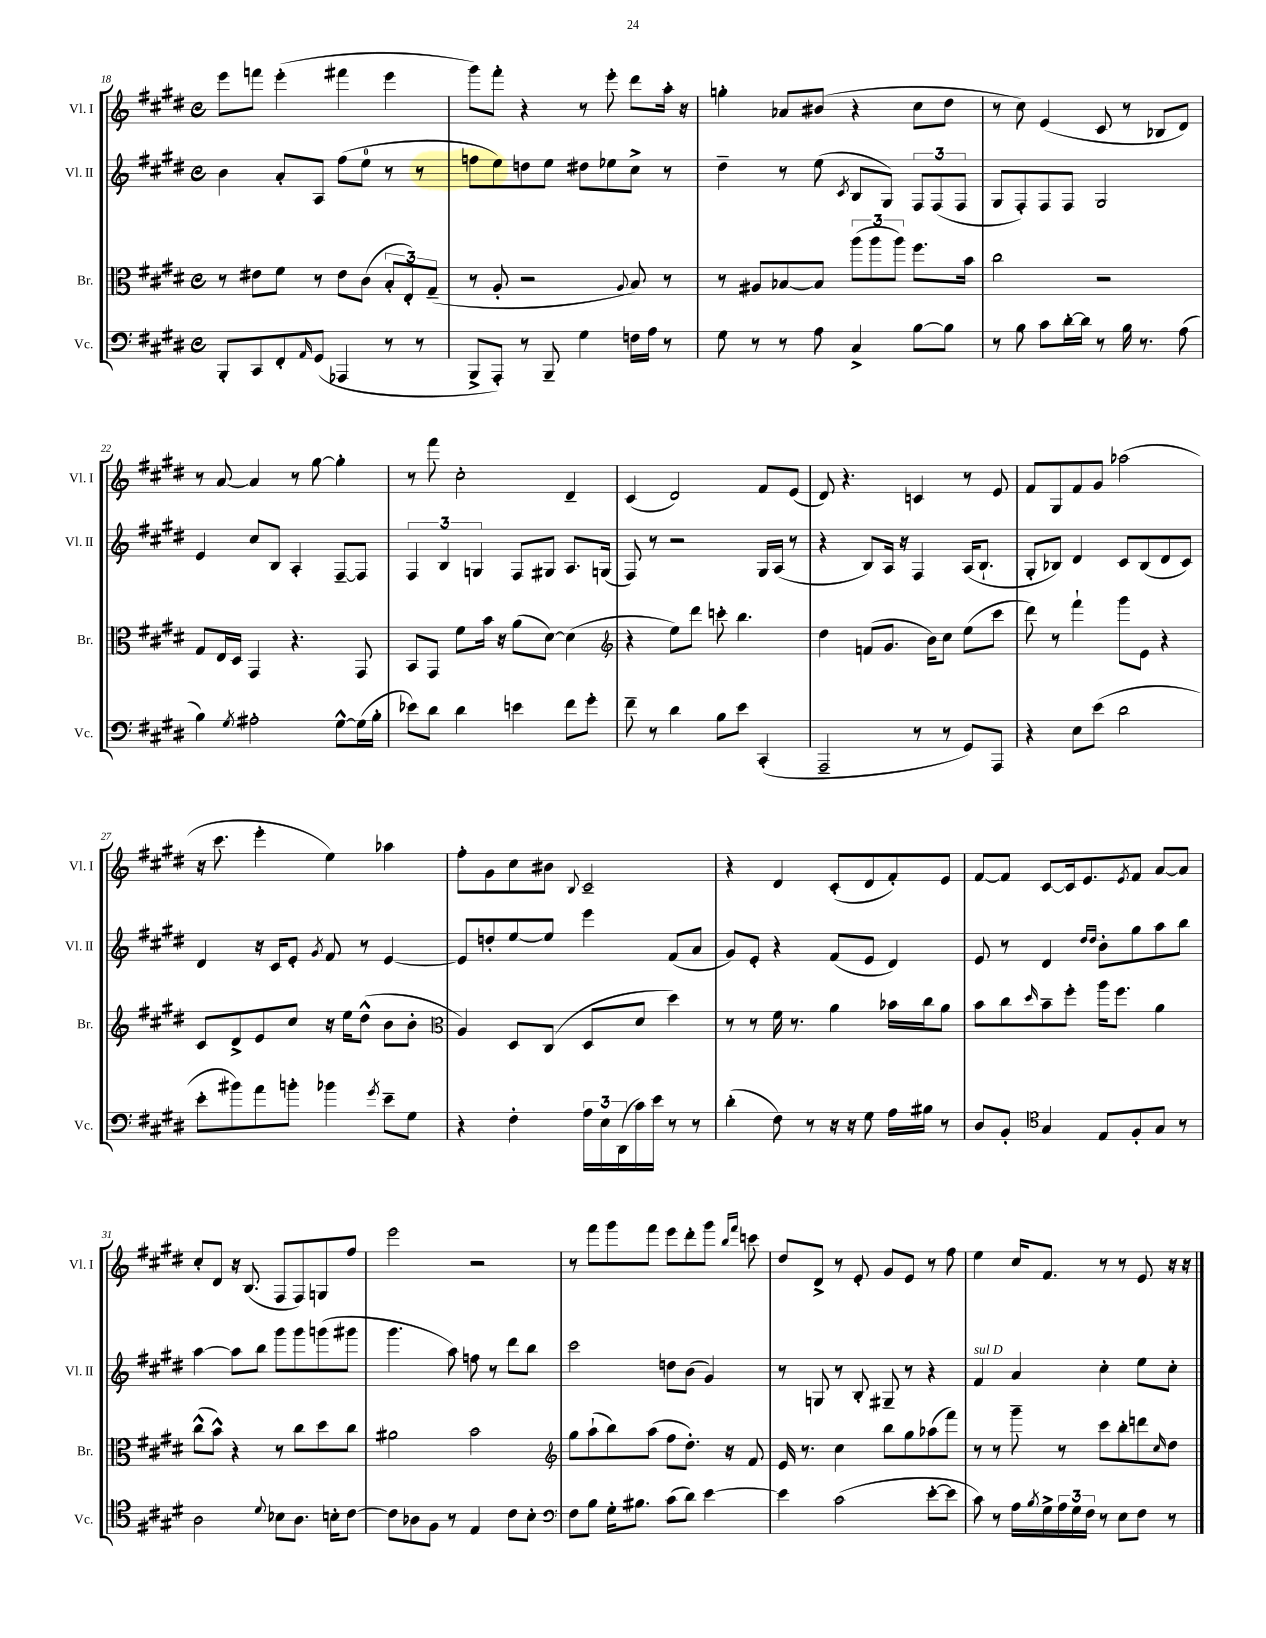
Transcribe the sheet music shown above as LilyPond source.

<<
\new StaffGroup <<
\new Staff = "s0" \with { instrumentName = "Vl. I" shortInstrumentName = "Vl. I" } {
    \clef treble \key e \major \defaultTimeSignature \time 4/4
    e'''8 f'''8 e'''4-.( fis'''4 e'''4 |
    gis'''8) fis'''8-. r4 r8 e'''8-. dis'''8 a''16-. r16 |
    g''4-. aes'8 bis'8( r4 cis''8 dis''8 |
    r8 cis''8) e'4( cis'8 r8 bes8 dis'8) |
    r8 a'8~ a'4 r8 gis''8~ gis''4-. |
    r8 fis'''8 cis''2-. dis'4-- |
    cis'4( dis'2) fis'8 e'8( |
    dis'8) r4. c'4 r8 e'8 |
    fis'8 gis8 fis'8 gis'8 aes''2( |
    r16 cis'''8. e'''4-. e''4) aes''4 |
    fis''8-. gis'8 cis''8 bis'8 \appoggiatura { b8 } cis'2-- |
    r4 dis'4 cis'8-.( dis'8 fis'8-.) e'8 |
    fis'8~ fis'8 cis'8~ cis'16 e'8. \acciaccatura { e'8 } fis'8 a'8~ a'8 |
    cis''8-. dis'8 r16 b8.( fis8 fis8) g8 fis''8 |
    e'''2 r2 |
    r8 fis'''8 gis'''8 fis'''8 e'''8 dis'''8-. gis'''8 \grace { b''16 fis'''16 } c'''8 |
    dis''8 dis'8-> r8 e'8-. gis'8 e'8 r8 fis''8 |
    e''4 cis''16 fis'8. r8 r8 e'8 r16 r16 \bar "|." |
}
\new Staff = "s1" \with { instrumentName = "Vl. II" shortInstrumentName = "Vl. II" } {
    \clef treble \key e \major \defaultTimeSignature \time 4/4
    b'4 a'8-. a8 fis''8( e''8-0 r8 r8 |
    f''8 e''8) d''8 e''8 dis''8 ees''8 cis''8-> r8 |
    dis''4-- r8 e''8( \acciaccatura { cis'8 } b8 gis8) \tuplet 3/2 { fis8 fis8( fis8 } |
    gis8 fis8-.) fis8 fis8 gis2 |
    e'4 cis''8 b8 a4-. fis8~-- fis8 |
    \tuplet 3/2 { fis4 b4 g4 } fis8 gis8 a8. g16( |
    fis8) r8 r2 gis16 a16( r8 |
    r4 b8) a16 r16 fis4 a16( b8.-! |
    gis8-. bes8) dis'4 cis'8 bes8( dis'8 cis'8) |
    dis'4 r16 cis'16 e'8-. \acciaccatura { gis'8 } fis'8 r8 e'4~ |
    e'8 d''8-. e''8~ e''8 e'''4 fis'8( a'8 |
    gis'8) e'8-. r4 fis'8( e'8 dis'4) |
    e'8 r8 dis'4 \grace { dis''16 dis''16 } b'8-. gis''8 a''8 b''8 |
    a''4~ a''8 b''8 gis'''8 gis'''8 g'''8( gis'''8 |
    gis'''4. a''8) f''8 r8 dis'''8 b''8 |
    cis'''2 d''8 b'8( gis'4) |
    r8 g8 r8 b8-. gis8-- r8 r4 |
    fis'4^\markup { \italic "sul D" } a'4 cis''4-. e''8 cis''8-. \bar "|." |
}
\new Staff = "s2" \with { instrumentName = "Br." shortInstrumentName = "Br." } {
    \clef alto \key e \major \defaultTimeSignature \time 4/4
    r8 eis'8 fis'8 r8 eis'8 cis'8( \tuplet 3/2 { b8-. e8-.) gis8--( } |
    r8 a8-. r2 \appoggiatura { a8 } b8) r8 |
    r8 ais8 bes8~ bes8 \tuplet 3/2 { a''8( a''8 a''8) } fis''8. b'16 |
    cis''2 r2 |
    gis8 e16 dis16 gis,4 r4. gis,8 |
    b,8 gis,8 fis'8 b'16 r16 a'8( dis'8~) dis'4( |
    \clef treble r4 e''8) dis'''8 c'''8-. b''4. |
    dis''4 f'8( gis'8. b'16) cis''8 e''8( cis'''8 |
    dis'''8) r8 fis'''4-! gis'''8 e'8 r4 |
    cis'8 dis'8-> e'8 cis''8 r16 e''16 dis''8-^( b'8 b'8-. |
    \clef alto a4) dis8 cis8( dis8 dis'8 dis''4) |
    r8 r8 fis'16 r8. a'4 bes'16 cis''16 a'8 |
    b'8 cis''8 \grace { dis''16 } b'8-- fis''8-. a''16 fis''8. a'4 |
    cis''8-^( b'8-^) r4 r8 cis''8 dis''8 cis''8 |
    ais'2 b'2 |
    \clef treble gis''8 a''8-!( b''8) a''8( fis''8 dis''8.-.) r16 fis'8 |
    e'16 r8. cis''4 b''8 gis''8 aes''8( fis'''8) |
    r8 r8 gis'''8-- r8 cis'''8 b''8-. d'''8 \grace { cis''16 } dis''8 \bar "|." |
}
\new Staff = "s3" \with { instrumentName = "Vc." shortInstrumentName = "Vc." } {
    \clef bass \key e \major \defaultTimeSignature \time 4/4
    b,,8-. cis,8 fis,8-. \grace { a,16 } gis,8( aes,,4 r8 r8 |
    b,,8-> a,,8-.) r8 b,,8-- gis4 f16 a16 r8 |
    gis8 r8 r8 a8 cis4-> b8~ b8 |
    r8 b8 cis'8 dis'16~-. dis'16 r8 b16 r8. a8( |
    b4) \acciaccatura { gis8 } ais2-. gis8~-^ gis16( b16-. |
    ees'8) dis'8 dis'4 e'4 fis'8 gis'8-. |
    fis'8-- r8 dis'4 b8 e'8 cis,4-.( |
    a,,2-- r8 r8 gis,8) a,,8 |
    r4 e8 e'8( dis'2 |
    e'8-. bis'8) a'8 b'8-. bes'4 \acciaccatura { gis'8 } e'8-- gis8 |
    r4 fis4-. \tuplet 3/2 { a16 e16 dis,16( } cis'16) e'16 r8 r8 |
    dis'4-.( fis8) r8 r16 r16 gis8 a16 bis16 r8 |
    dis8 b,8-. \clef tenor gis4 e8 fis8-. gis8 r8 |
    a2 \appoggiatura { dis'8 } bes8 a8. b16-. cis'8~ |
    cis'8 aes8 fis8 r8 e4 cis'8 b8-. |
    \clef bass fis8 b8 gis16-. bis8. cis'8( dis'8) e'4~ |
    e'4 cis'2( e'8~-. e'8 |
    cis'8) r8 a16 \acciaccatura { b8 } gis16-> \tuplet 3/2 { a16 gis16 fis16 } r8 e8 fis8 r8 \bar "|." |
}
>>
>>
\layout { \context { \Score currentBarNumber = #18 } }
